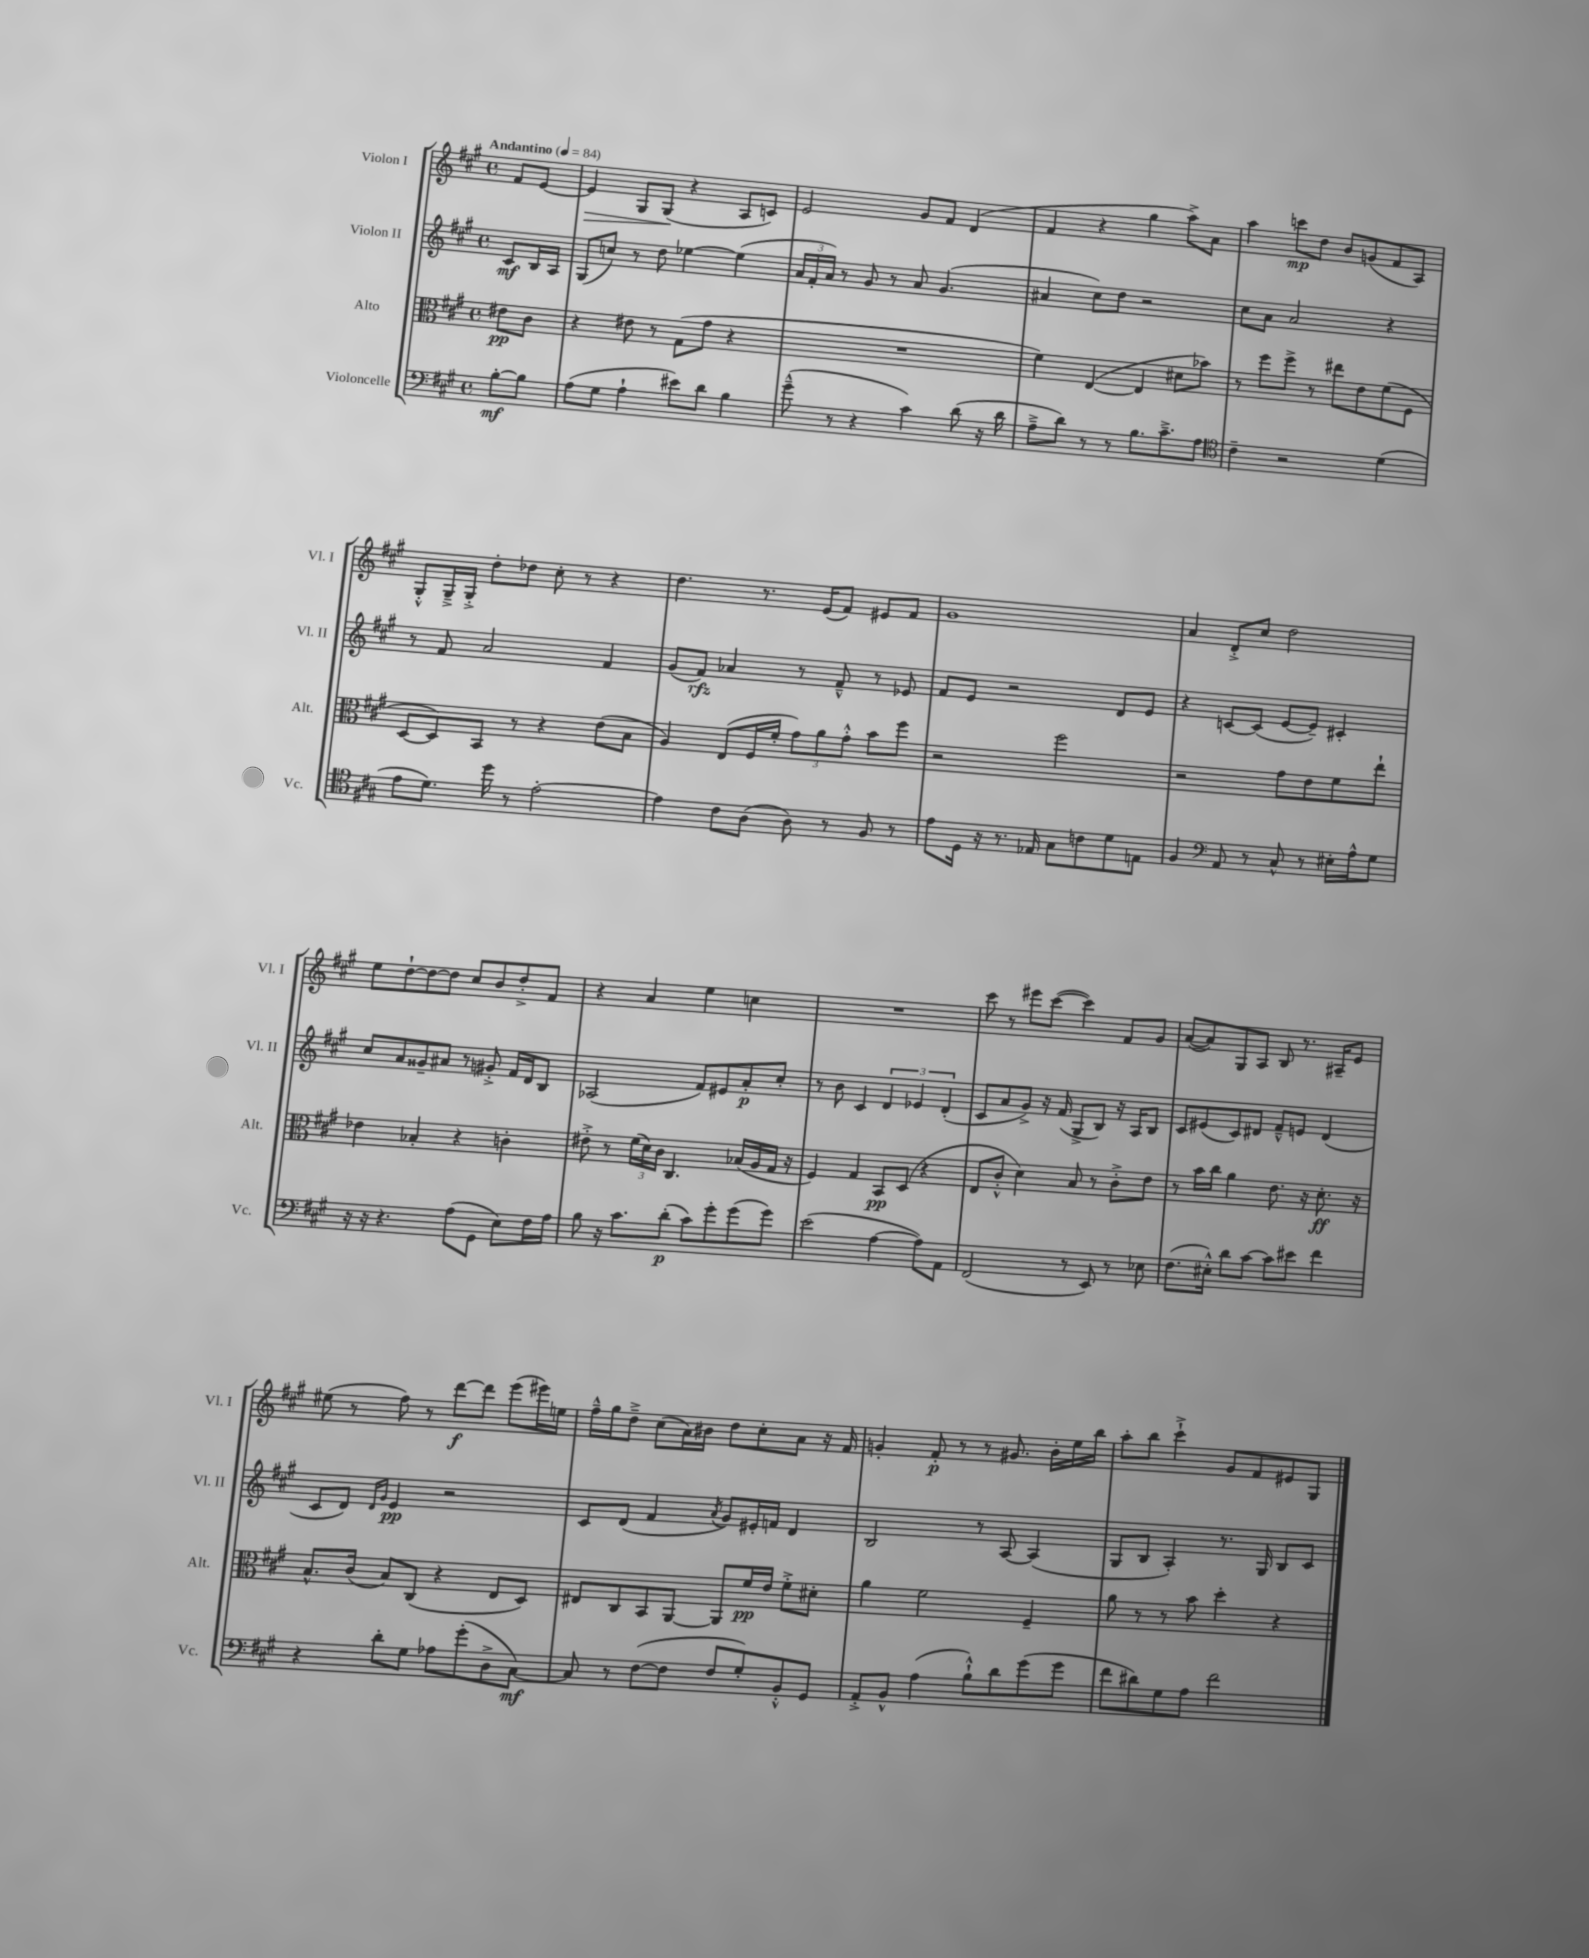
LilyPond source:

<<
\new StaffGroup <<
\new Staff = "s0" \with { instrumentName = "Violon I" shortInstrumentName = "Vl. I" } {
    \clef treble \key a \major \defaultTimeSignature \time 4/4 \partial 4 \tempo "Andantino" 4 = 84
    fis'8 e'8~ |
    e'4\> gis8 gis8\!( r4 a8 c'8) |
    e'2 gis'8 fis'8 d'4( |
    fis'4 r4 gis''4 a''8->) a'8 |
    a''4 c'''8\mp d''8 b'8 g'8( fis'8 a8) |
    gis8-.-^ gis16---> gis16-.-> d''8-. des''8 cis''8-. r8 r4 |
    d''4. r8. e'16( fis'8) eis'8 fis'8 |
    gis'1 |
    a'4 d'8-.-> cis''8 d''2 |
    e''8 d''8~-! d''8~ d''8 cis''8 b'8 d''8-.-> fis'8 |
    r4 a'4 e''4 c''4 |
    R1 |
    cis'''8 r8 eis'''8 cis'''8~( cis'''4) fis'8 gis'8 |
    a'8~( a'8) gis8 a8 b8 r8. ais16-- e'8 |
    eis''8( r8 fis''8) r8 d'''8~\f d'''8 e'''8( eis'''16) e''16 |
    fis''16---^ gis''16 d''8---> cis''8( a'16) bis'16 d''8 cis''8-. a'8 r16 fis'16 |
    g'4-. fis'8-.\p r8 r8 gis'8. b'16-. e''16 b''16 |
    a''8-. b''8 cis'''4-!-> gis'8 fis'8 eis'8 gis8 \bar "|." |
}
\new Staff = "s1" \with { instrumentName = "Violon II" shortInstrumentName = "Vl. II" } {
    \clef treble \key a \major \defaultTimeSignature \time 4/4 \partial 4
    cis'8\mf b16 a16 |
    gis8( c''8) r8 d''8 ees''4~ ees''4( |
    \tuplet 3/2 { a'16 fis'16-. a'16) } r8 gis'8 r8 a'8 gis'4.( |
    ais'4 cis''8) d''8 r2 |
    cis''8 a'8 a'2 r4 |
    r8 fis'8 a'2 fis'4 |
    gis'8( fis'8\rfz) aes'4 r8 fis'8---^ r8 ees'8 |
    fis'8 e'8 r2 d'8 e'8 |
    r4 c'8~ c'8( e'8~ e'8--) cis'4-. |
    cis''8 a'8 gisis'8-- ais'8 r8 gis'8-.-> fis'16 d'16 b8 |
    aes2( fis'8) eis'8 a'8-.\p cis''8-. |
    r8 b'8 cis'4 \tuplet 3/2 { d'4 ees'4 d'4-.( } |
    cis'8 a'8 gis'8->) r16 fis'16( gis8-> b8) r16 a16 b8 |
    cis'8 eis'8( cis'8) dis'8 fis'8---^ e'8 dis'4( |
    cis'8 d'8) \grace { d'16 gis'16 } e'4\pp r2 |
    cis'8 d'8( fis'4 \acciaccatura { a'8 } gis'8) eis'16-. f'16 d'4 |
    b2 r8 a8~ a4( |
    gis8 b8 a4-.) r8. gis16 b8 cis'8 \bar "|." |
}
\new Staff = "s2" \with { instrumentName = "Alto" shortInstrumentName = "Alt." } {
    \clef alto \key a \major \defaultTimeSignature \time 4/4 \partial 4
    eis'8\pp cis'8 |
    r4 eis'8 r8 gis8( gis'8 r4 |
    R1 |
    fis'4) e4~( e4 dis'8 bes'8) |
    r8 fis''8 fis''8-> r8 eis''8 e'8 fis'8( fis8 |
    d8~ d8) b,8 r8 r4 e'8( b8 |
    a4) e8( fis16 fis'16-. \tuplet 3/2 { gis'8) a'8 gis'8-.-^ } b'8 fis''8 |
    r2 fis''2 |
    r2 gis'8 e'8 fis'8 e''8-! |
    ees'4 bes4-. r4 c'4-. |
    eis'8-.-> r8 \tuplet 3/2 { fis'16( d'16) cis'16 } cis4. bes16( a16 gis16 r16 |
    fis4) gis4 b,8\pp d8( r4 |
    e8 cis'8-.-^ d'4) b8 r8 cis'8-.-> e'8 |
    r8 b'16 cis''16 a'4 e'8. r16 d'8.-.\ff r16 |
    b8.-^ cis'16( b8) cis8( r4 e8 d8) |
    eis8 cis8 b,8 a,8~ a,8 fis'16\pp e'16 fis'8-.-> dis'8-. |
    a'4 fis'2 fis4-- |
    a'8 r8 r8 b'8 d''4-. r4 \bar "|." |
}
\new Staff = "s3" \with { instrumentName = "Violoncelle" shortInstrumentName = "Vc." } {
    \clef bass \key a \major \defaultTimeSignature \time 4/4 \partial 4
    b8~-.\mf b8 |
    a8( gis8 a4-! eis'8) d'8 b4 |
    gis'8---^( r8 r4 cis'4) d'8( r16 d'16 |
    a8---> d'8) r8 r8 b8. cis'8.---> a8 |
    \clef tenor cis'4-- r2 d'4( |
    e'8 d'8.) d''16 r8 e'2~-. |
    e'4 cis'8 a8( a8) r8 fis8 r8 |
    e'8 d16 r16 r8. ees16 gis8 c'8 d'8 e8 |
    fis4 \clef bass a,8 r8 cis8-^ r8 eis16-. a16-^ gis8 |
    r16 r16 r4. a8( gis,8 e8) fis16 a16 |
    b8 r16 cis'8. d'8-.\p( cis'8) gis'8-. gis'8( gis'8) |
    e'2( a4~ a8) a,8 |
    fis,2( r8 e,8) r8 ees8 |
    fis8.( eis16-.-^) d'8 cis'8~ cis'8 eis'8 fis'4 |
    r4 d'8-. gis8 aes8 gis'8-.( d8-> cis8~\mf) |
    cis8 r8 fis8~( fis8 fis8 gis8-.) b,8-.-^ gis,8 |
    a,8-.-> b,8-^ a4( b8-!-^) d'8 gis'8( gis'8 |
    fis'8 dis'8) gis8 a8 fis'2 \bar "|." |
}
>>
>>
\layout { \context { \Score \remove "Bar_number_engraver" } }
